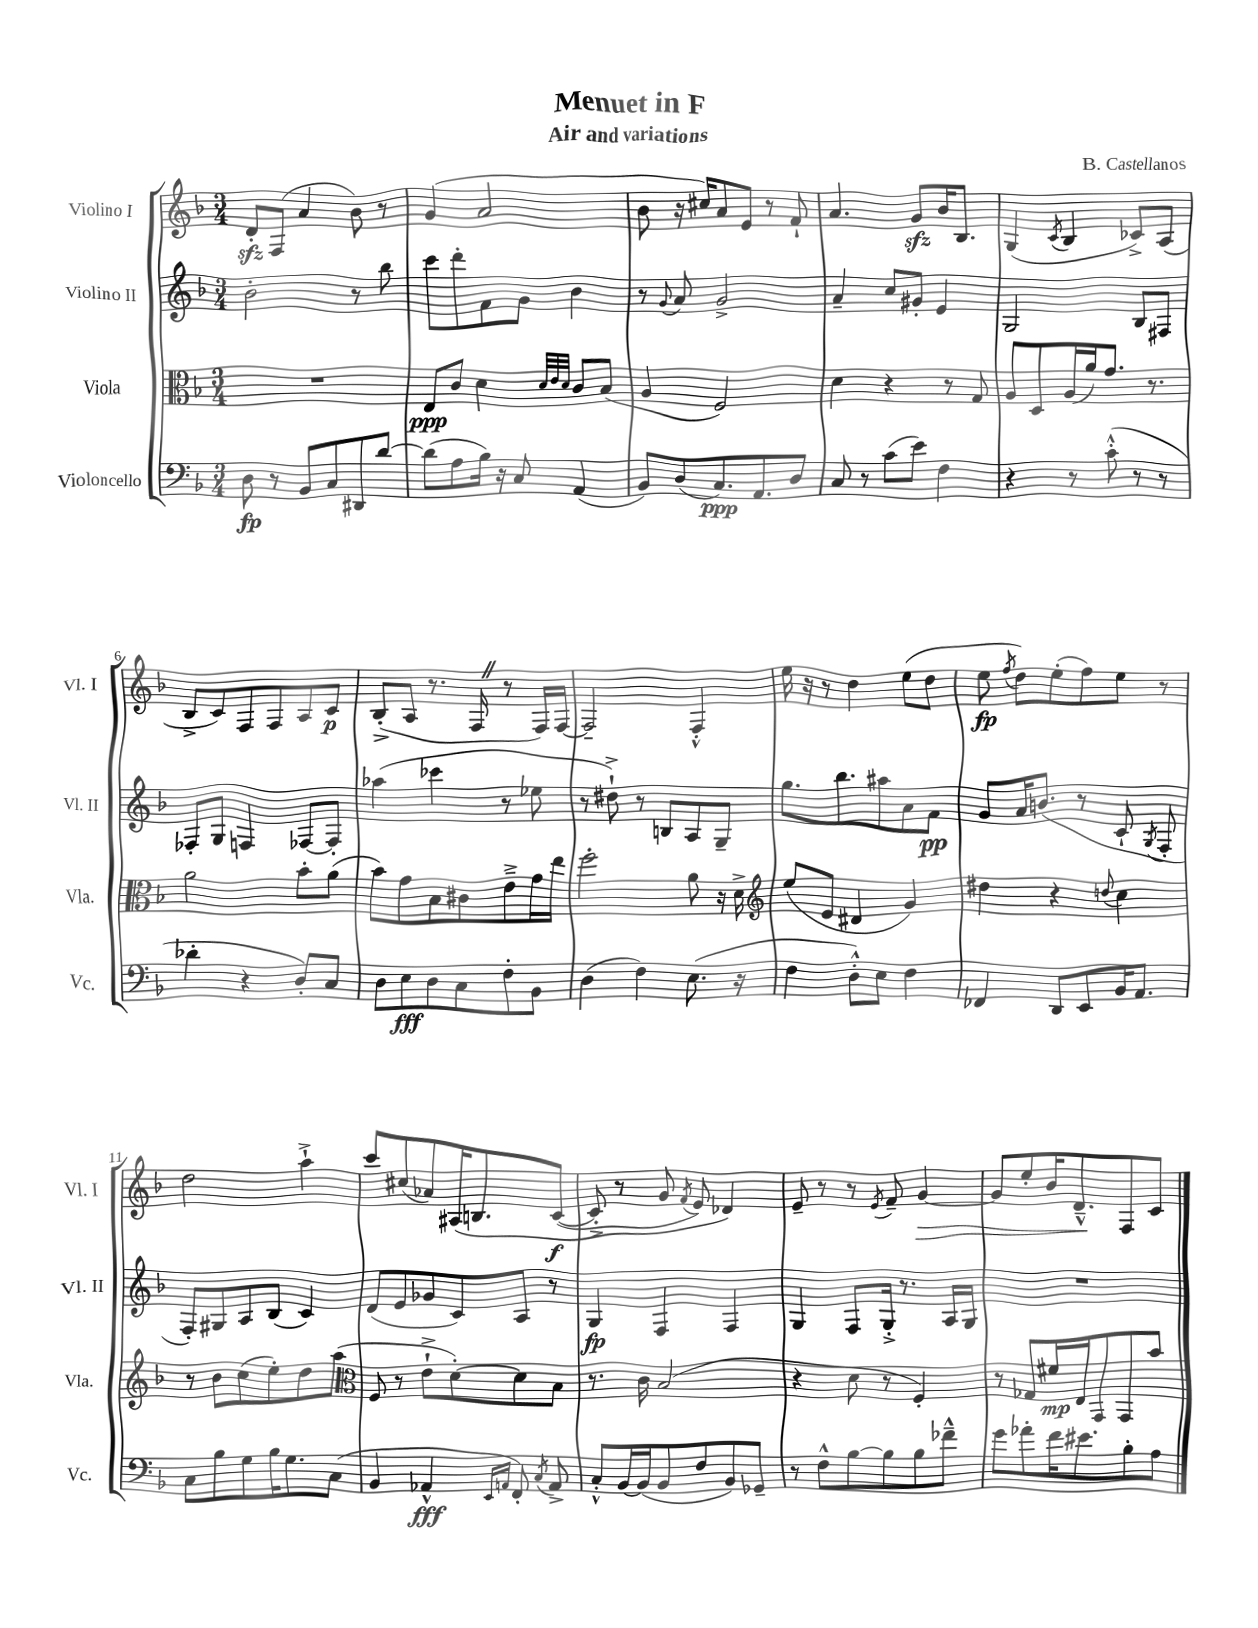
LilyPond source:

\header { title = "Menuet in F" composer = "B. Castellanos" subtitle = "Air and variations" }
<<
\new StaffGroup <<
\new Staff = "s0" \with { instrumentName = "Violino I" shortInstrumentName = "Vl. I" } {
    \clef treble \key f \major \numericTimeSignature \time 3/4
    \autoBeamOff d'8[-.\sfz f8]( a'4 bes'8) r8 |
    g'4( a'2 |
    bes'8 r16 cis''16[) a'8 e'8] r8 f'8-! |
    a'4. g'8[\sfz bes'16 bes8.] |
    g4( \acciaccatura { c'8 } bes4 ces'8[->) a8]( |
    bes8[-> c'8) f8 f8 a8 c'8]\p |
    bes8[-.->( a8] r8. f16 \once \override BreathingSign.text = \markup { \musicglyph "scripts.caesura.straight" } \breathe r8 f16[) f16]~ |
    f2-- f4-.-^ |
    e''16 r16 r8 d''4 e''8[( d''8] |
    e''8\fp \acciaccatura { f''8 } d''8[) e''8-.( f''8) e''8] r8 |
    d''2 a''4-!-> |
    c'''8[ cis''8( aes'8) ais16\( b8. c'8]~\f( |
    c'8-.-> r8 g'8 \acciaccatura { f'8 } e'8) des'4\) |
    e'8-- r8 r8 \acciaccatura { e'8 } f'8-- g'4~\> |
    g'8[ e''8-. bes'16 d'8.---^\! f8 c'8] \bar "|." |
}
\new Staff = "s1" \with { instrumentName = "Violino II" shortInstrumentName = "Vl. II" } {
    \clef treble \key f \major \numericTimeSignature \time 3/4
    \autoBeamOff bes'2-. r8 bes''8 |
    c'''8[ d'''8-. f'8 g'8] bes'4 |
    r8 \appoggiatura { g'8 } a'8 g'2-> |
    a'4-- c''8[ gis'8]-. e'4 |
    g2 bes8[ fis8] |
    fes8[-. g8] f4 fes8[~ fes8]-. |
    aes''4( ces'''4 r8 ees''8 |
    r8 dis''8-!->) r8 b8[ a8 g8]-- |
    g''8.[ bes''8. ais''8 a'8 f'8]\pp |
    g'8[ a'16 b'8.]( r8 c'8-! \acciaccatura { g8 } f8-. |
    f8[-.) gis8 a8 bes8]( c'4) |
    d'8[( e'8 ges'8 c'8) a8] r8 |
    g4\fp f4 f4 |
    g4 f8[ g16]-.-> r8. a16[ g16] |
    R2. \bar "|." |
}
\new Staff = "s2" \with { instrumentName = "Viola" shortInstrumentName = "Vla." } {
    \clef alto \key f \major \numericTimeSignature \time 3/4
    \autoBeamOff R2. |
    e8[\ppp c'8] d'4 \grace { d'32[ e'32 d'32] } c'8[ bes8]( |
    a4 f2) |
    d'4 r4 r8 g8 |
    a8[ d8 a16( a'16) g'8.] r8. |
    a'2 bes'8[-. a'8]( |
    bes'8[) g'8 bes8 cis'8 e'8---> g'16 e''16] |
    f''2-. a'8 r16 d'16-> |
    \clef treble e''8[( e'8] dis'4 g'4) |
    dis''4 r4 \appoggiatura { d''8 } c''4 |
    r8 bes'8[ c''8( e''8-.) d''8 a''8]( |
    \clef alto f8 r8 e'8[-!-> d'8~-.) d'8 bes8] |
    r8. c'16 bes2( |
    r4 d'8 r8 f4-.) |
    r8 ges8[ fis'16\mp e16 g,8 g,8 bes'8] \bar "|." |
}
\new Staff = "s3" \with { instrumentName = "Violoncello" shortInstrumentName = "Vc." } {
    \clef bass \key f \major \numericTimeSignature \time 3/4
    \autoBeamOff d8\fp r8 bes,8[ c8 dis,8 d'8]~ |
    d'8[( a8 bes16]) r16 c8 a,4( |
    bes,8[) d8( c8.\ppp) a,8. d8] |
    c8 r8 c'8[( e'8]) f4 |
    r4 r8 c'8-.-^( r8 r8 |
    des'4-. r4 d8[-.) c8] |
    d8[ e8\fff d8 c8 f8-. bes,8] |
    d4( f4) e8.( r16 |
    f4 d8[-.-^) e8] f4 |
    fes,4 d,8[ e,8 bes,16 a,8.] |
    c8[ bes8 g8 bes16 g8. c8]( |
    bes,4 aes,4-^\fff \grace { e,16[ a,16] } f,8-.) \acciaccatura { c8 } a,8-> |
    c8[-.-^ bes,16~ bes,16( bes,8 f8 bes,8) ges,8]-- |
    r8 f8[-^ bes8~ bes8 bes8 fes'8]---^ |
    g'8[ aes'8-. f'16 eis'8. bes8-. a8] \bar "|." |
}
>>
>>
